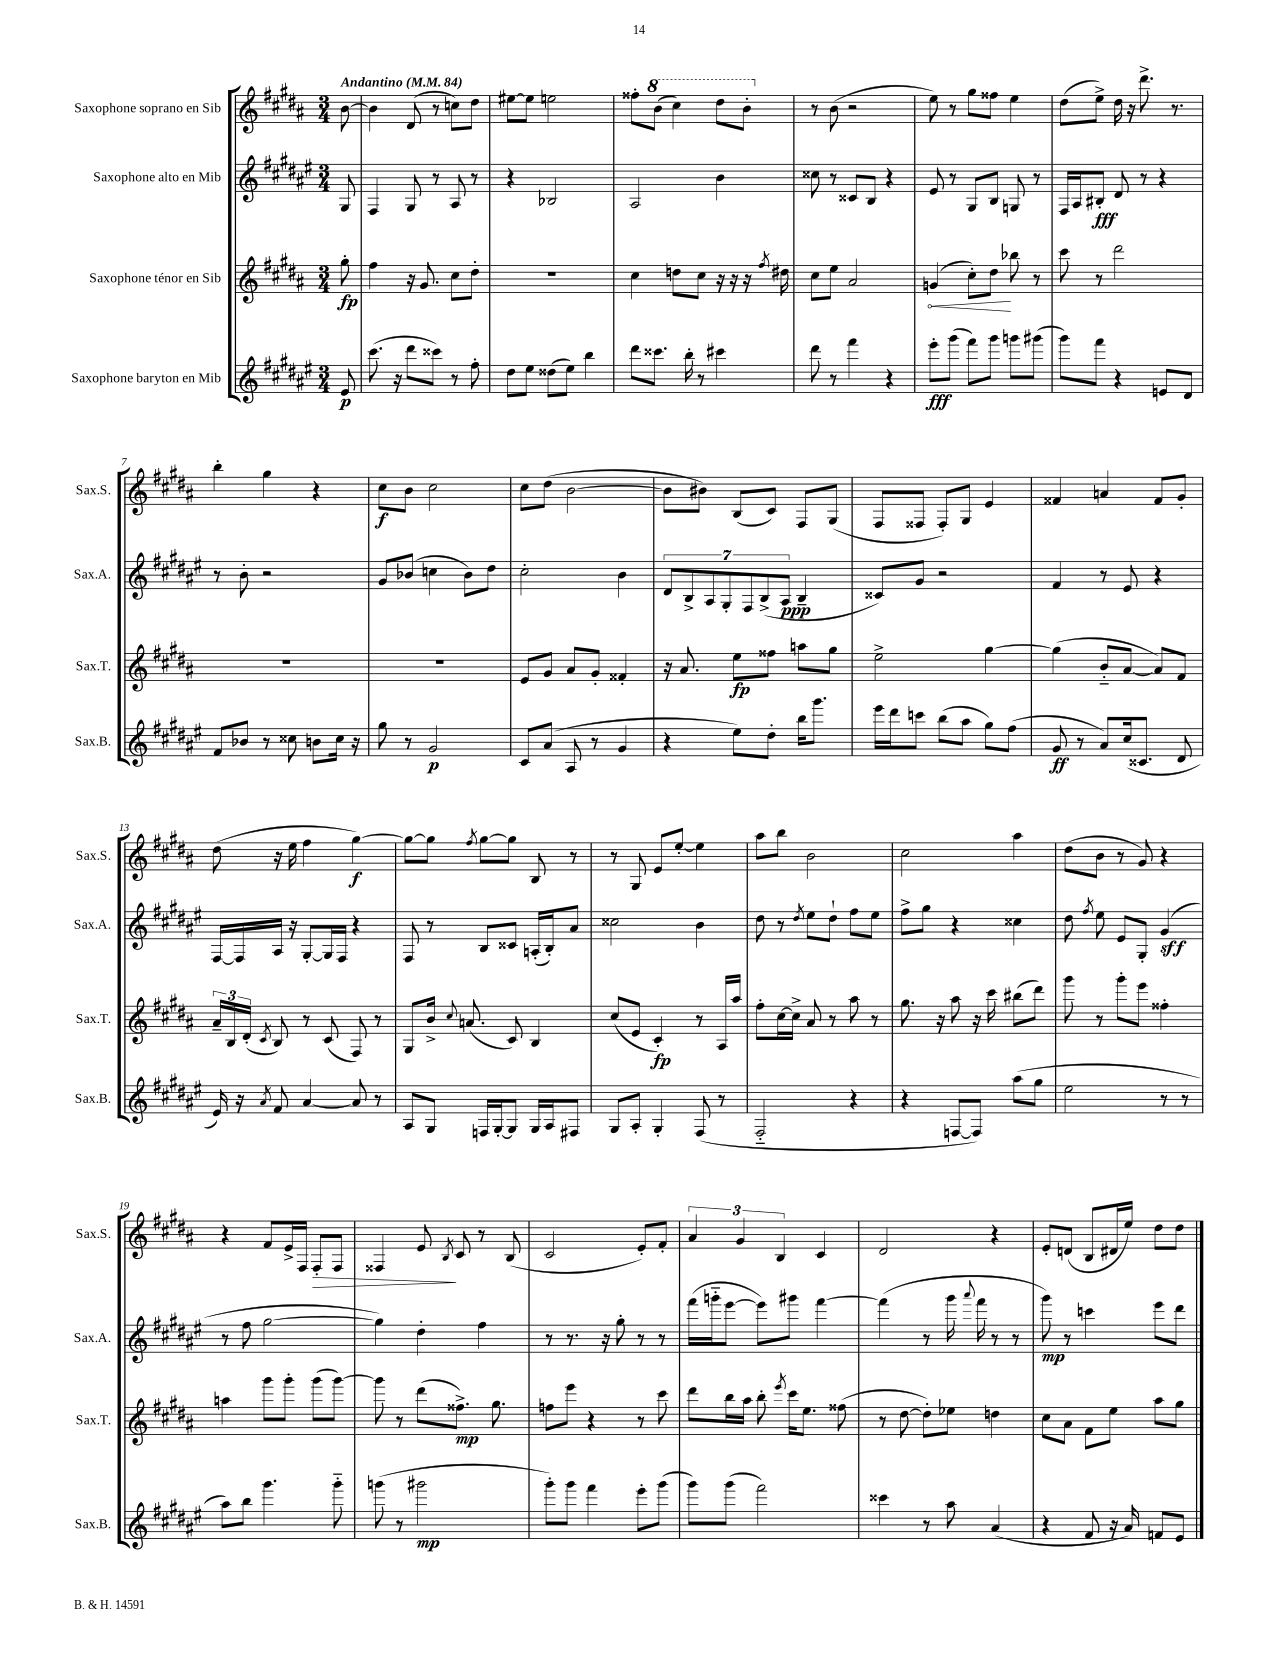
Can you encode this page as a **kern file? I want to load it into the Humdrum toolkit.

**kern	**kern	**kern	**kern
*staff4	*staff3	*staff2	*staff1
*clefG2	*clefG2	*clefG2	*clefG2
*k[f#c#g#d#a#e#]	*k[f#c#g#d#a#]	*k[f#c#g#d#a#e#]	*k[f#c#g#d#a#]
*M3/4	*M3/4	*M3/4	*M3/4
*MM84	*MM84	*MM84	*MM84
8e#/	8gg#'\	8G#/	[8b\
=	=	=	=
(8.ccc#\	4ff#\	4F#/	4b\]
16r	.	.	.
8ddd#\L	16r	8G#/	(8d#/
.	8.g#/	.	.
8ccc##\J)	.	8r	8r
8r	8cc#\L	8A#/	8cc\L)
8ff#'\	8dd#'\J	8r	8dd#\J
=	=	=	=
8dd#\L	2.r	4r	[8ee#\L
8ee#\J	.	.	8ee#\]J
(8dd##\L	.	2B-/	2ee\
8ee#\J)	.	.	.
4bb\	.	.	.
=	=	=	=
8ddd#\L	4cc#\	2A#/	8ff##'\L
8.ccc##\J	.	.	(8bb\J
.	8dd\L	.	4ccc#\)
16bb'\	.	.	.
8r	8cc#\J	.	.
4ccc#\	16r	4b\	8ddd#\L
.	16r	.	.
.	16r	.	8bb'\J
.	8qff#/	.	.
.	16dd#\	.	.
=	=	=	=
8ddd#\	8cc#\L	8cc##\	8r
8r	8ee\J	8r	(8b\
4fff#\	2a#/	8c##/L	2r
.	.	8B/J	.
4r	.	4r	.
=	=	=	=
8eee#'\L	(4g/	8e#/	8ee\)
(8ggg#\J	.	8r	8r
8fff#\L)	8cc#'\L)	8G#/L	8gg#\L
8ggg#\J	8dd#\J	8B/J	8ff##\J
8ggg\L	8bb-\	8G/	4ee\
(8ggg#\J	8r	8r	.
=	=	=	=
8ggg#\L)	8ccc#\	16F#/LL	(8dd#\L
.	.	16A#/J	.
8fff#\J	8r	8B#'/J	8ee^\J)
4r	2ddd#\	8d#/	16dd#\
.	.	.	16r
.	.	8r	8.ddd#^\
8e/L	.	4r	.
.	.	.	8.r
8d#/J	.	.	.
=	=	=	=
8f#/L	2.r	8r	4bb'\
8b-/J	.	8b'\	.
8r	.	2r	4gg#\
8cc##\	.	.	.
8b\L	.	.	4r
16cc##\Jk	.	.	.
16r	.	.	.
=	=	=	=
8gg#\	2.r	8g#/L	8cc#\L
8r	.	(8b-/J	8b\J
2g#/	.	4cc\	2cc#\
.	.	8b-\L)	.
.	.	8dd#\J	.
=	=	=	=
8c#/L	8e/L	2cc#'\	8cc#\L
(8a#/J	8g#/J	.	(8dd#\J
8A#/	8a#/L	.	[2b\
8r	8g#'/J	.	.
4g#/	4f##'/	4b\	.
=	=	=	=
4r	16r	14d#/L	8b\]L
.	8.a#/	.	.
.	.	14B^/	.
.	.	.	8b#\J)
.	.	14A#/	.
.	.	14G#'/	.
8ee#\L)	8ee\L	.	(8B/L
.	.	14F#/	.
.	.	(14B^/	.
8dd#'\J	8ff##\J	.	8c#/J)
.	.	14A#/J	.
16bb\LK	8aa\L	4B~/	8F#/L
8.ggg#\J	.	.	.
.	8gg#\J	.	(8G#/J
=	=	=	=
16eee#\LL	2ee^\	8c##/L)	8F#/L
16ddd#\J	.	.	.
8ccc\J	.	8g#/J	8F##/J
(8bb\L	.	2r	8F##'/L)
8aa#\J	.	.	8G#/J
8gg#\L)	[4gg#\	.	4e/
(8ff#\J	.	.	.
=	=	=	=
8g#/	(4gg#\]	4f#/	4f##/
8r	.	.	.
8a#/L)	8b'~/L	8r	4a/
(16cc#/k	[8a#/J	8e#/	.
8.c##/J	.	.	.
.	8a#/]L)	4r	8f##/L
8d#/	8f#/J	.	8g#'/J
=	=	=	=
16e#/)	24a#~/LL	[16F#/LL	(8dd#\
.	24B/	.	.
16r	.	16F#/]	.
.	(24d#'/JJ	.	.
8qa#/	8qc#/	.	.
8f#/	8B/)	16A#/JJ	16r
.	.	16r	16ee\
[4a#/	8r	[8G#'/L	4ff#\
.	(8c#/	16G#/]L	.
.	.	16F#/JJ	.
8a#/]	8F#/)	4r	[4gg#\)
8r	8r	.	.
=	=	=	=
8A#/L	8G#/L	8F#/	8gg#\_L
8G#/J	16b^/Jk	8r	8gg#\]J
.	8qqcc#/	.	.
.	(8.a/	.	.
.	.	.	8qff#/
16F/LL	.	8B/L	[8gg#\L
[16G#'/J	.	.	.
8G#/]J	8c#/)	8c##/J	8gg#\]J
16G#/LL	4B/	(16A'/LL	8B/
16A#/J	.	16B'/J)	.
8F#/J	.	8a#/J	8r
=	=	=	=
8G#/L	(8cc#/L	2cc##\	8r
8A#'/J	8e/J	.	8G#/
4G#'/	4c#'/)	.	8e/L
.	.	.	[8ee'/J
(8F#/	8r	4b\	4ee\]
8r	16A#/LL	.	.
.	16aa#/JJ	.	.
=	=	=	=
2F#'~/	8ff#'\L	8dd#\	8aa#\L
.	[16cc#\L	8r	8bb\J
.	16cc#^\]JJ	.	.
.	.	8qdd#/	.
.	8a#/	8ee#\L	2b\
.	8r	8dd#`\J	.
4r	8aa#\	8ff#\L	.
.	8r	8ee#\J	.
=	=	=	=
4r	8.gg#\	8ff#^\L	2cc#\
.	.	8gg#\J	.
.	16r	.	.
[8F/L	8aa#\	4r	.
8F/]J)	16r	.	.
.	16ccc#\	.	.
(8aa#\L	(8bb#\L	4cc##\	4aa#\
8gg#\J	8ddd#\J)	.	.
=	=	=	=
2ee#\	8ggg#\	8dd#\	(8dd#\L
.	.	8qff#/	.
.	8r	8ee#\	8b\J
.	8ggg#'\L	8e#/L	8r
.	8eee\J	8G#'/J	8g#/)
8r	4ff##'\	(4g#/	4r
8r	.	.	.
=	=	=	=
8aa#\L)	4aa\	8r	4r
8bb\J	.	8ff#\	.
4.ggg#\	8ggg#\L	[2gg#\	8f#/L
.	8ggg#'\J	.	16e^/L
.	.	.	16F#/JJ
.	(8ggg#\L	.	8F#'/L
8ggg#'~\	[8ggg#\J)	.	8F#/J
=	=	=	=
(8ggg\	8ggg#\]	4gg#\])	4F##/
8r	8r	.	.
2ggg#\	(8ddd#\L	4dd#'\	8e/
.	.	.	8qB/
.	8.ff##^\J)	.	8c#/
.	.	4ff#\	8r
.	8.gg#\	.	.
.	.	.	(8B/
=	=	=	=
8ggg#'\L)	8ff\L	8r	2c#/
8ggg#\J	8eee\J	8.r	.
4fff#\	4r	.	.
.	.	16r	.
.	.	8gg#'\	.
8eee#'\L	8r	8r	8e'/L)
(8ggg#\J	8ccc#\	8r	8f#'/J
=	=	=	=
8ggg#\L)	8ddd#\L	(16fff#\LL	6a#/
.	.	16ggg'~\J	.
(8ggg#\J	16bb\L	[8eee#\J	.
.	.	.	6g#/
.	16aa#\JJ	.	.
2fff#\)	8bb'\	8eee#\]L)	.
.	.	.	6B/
.	8qeee/	.	.
.	16ccc#\LK	8ggg#\J	.
.	8.ee\J	.	.
.	.	[4fff#\	4c#/
.	(8ff##\	.	.
=	=	=	=
4ccc##\	8r	(4fff#\]	2d#/
.	[8dd#\	.	.
8r	8dd#'\]L)	8r	.
8aa#\	8ee-\J	16ggg#\	.
.	.	8qqaaa#/	.
.	.	16fff#\	.
(4a#/	4dd\	8r	4r
.	.	8r	.
=	=	=	=
4r	8cc#\L	8ggg#\)	8e'/L
.	8a#\J	8r	(8d/J
8f#/	8f#\L	4ccc\	8B/L
16r	8ee\J	.	16d#/L
16a#/)	.	.	16ee/JJ)
8f/L	8aa#\L	8eee#\L	8dd#\L
8e#/J	8gg#\J	8ddd#\J	8dd#\J
==	==	==	==
*-	*-	*-	*-
